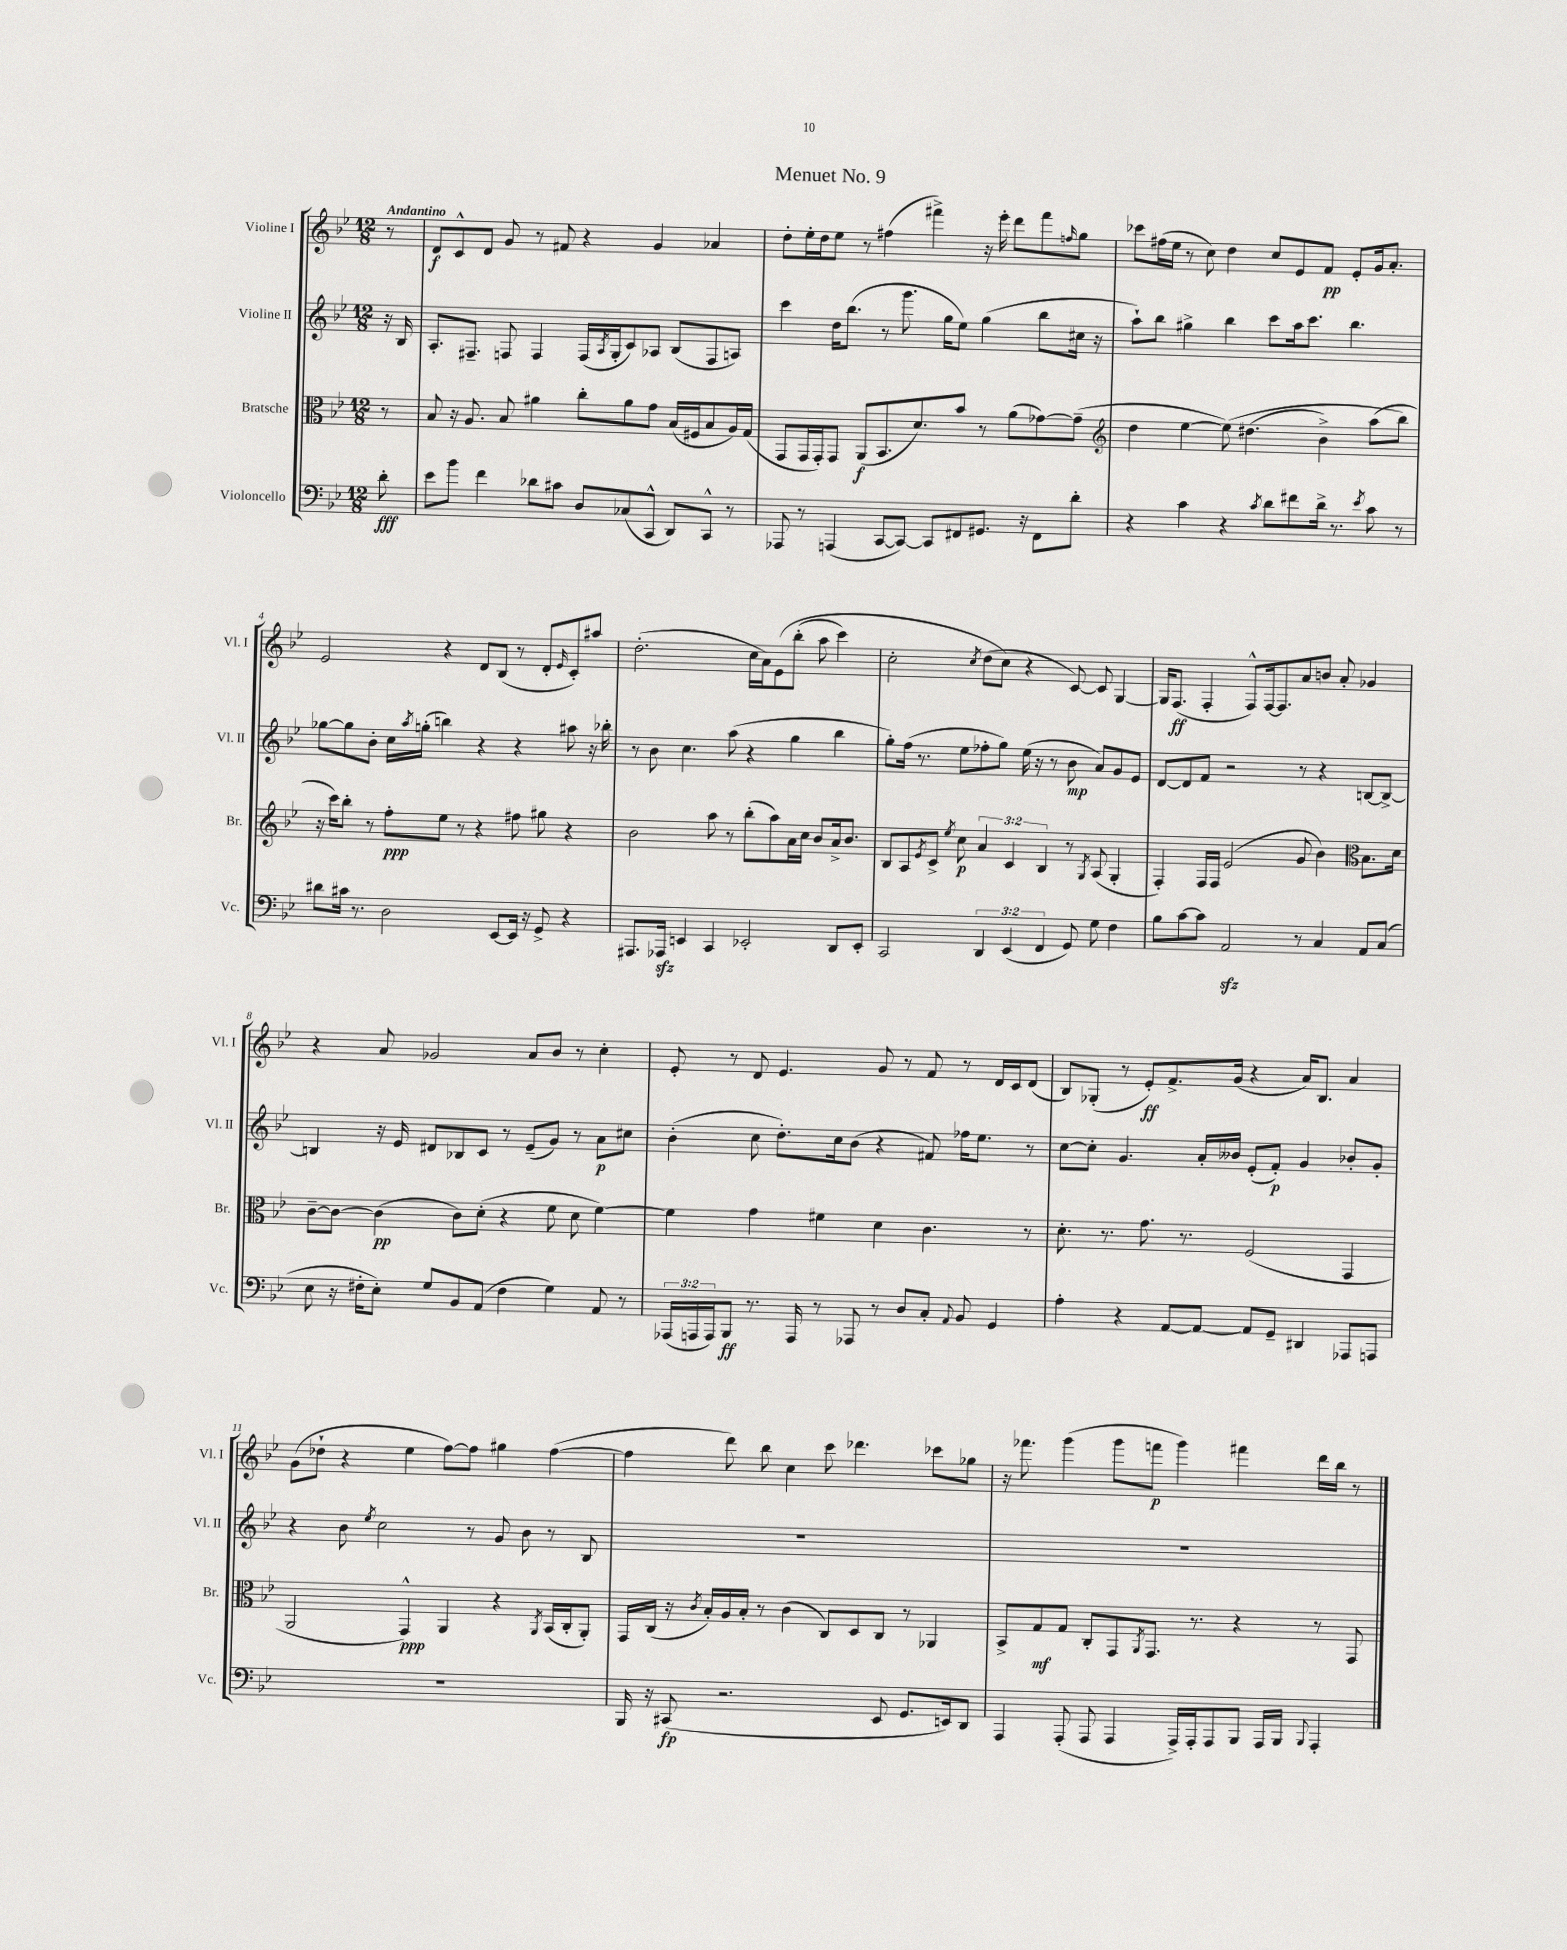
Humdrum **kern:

**kern	**dynam	**kern	**dynam	**kern	**dynam	**kern	**dynam
*part4	*part4	*part3	*part3	*part2	*part2	*part1	*part1
*staff4	*staff4	*staff3	*staff3	*staff2	*staff2	*staff1	*staff1
*I"Violoncello	*	*I"Bratsche	*	*I"Violine II	*	*I"Violine I	*
*I'Vc.	*	*I'Br.	*	*I'Vl. II	*	*I'Vl. I	*
*clefF4	*	*clefC3	*	*clefG2	*	*clefG2	*
*k[b-e-]	*	*k[b-e-]	*	*k[b-e-]	*	*k[b-e-]	*
*M12/8	*	*M12/8	*	*M12/8	*	*M12/8	*
=	=	=	=	=	=	=	=
!	!	!	!	!	!	!LO:TX:a:B:t=Andantino	!
8d'\	fff	8r	.	16r	.	8r	.
.	.	.	.	16B-/	.	.	.
=1	=1	=1	=1	=1	=1	=1	=1
8e-\L	.	8B-/	.	8.A'/L	.	8d/L	f
8b-\J	.	16r	.	.	.	8c^^/	.
.	.	8.A/	.	8.F#X~/J	.	.	.
4f\	.	.	.	.	.	8d/J	.
.	.	8B-/	.	8Fn/	.	8g/	.
8d-X\L	.	4a#X\	.	4F/	.	8r	.
8c#X\J	.	.	.	.	.	8f#X/	.
8D/L	.	8cc'\L	.	(16F/LL	.	4r	.
.	.	.	.	8qA/	.	.	.
.	.	.	.	16G'/J	.	.	.
(8C-X/	.	8a#\	.	8c/)	.	.	.
8CC^^/J	.	8g\J	.	8A-X/J	.	4g/	.
8DD/L)	.	(16B-/LL	.	(8B-/L	.	.	.
.	.	16F#X/J	.	.	.	.	.
8CC^^/J	.	8B-/	.	8F/	.	4a-X/	.
8r	.	16A/L)	.	8An/J)	.	.	.
.	.	(16G/JJ	.	.	.	.	.
=2	=2	=2	=2	=2	=2	=2	=2
8AAA-X/	.	8GG/L	.	4ccc\	.	8dd'\L	.
8r	.	16GG/L	.	.	.	16ee-'\L	.
.	.	16GG'/J)	.	.	.	16dd\J	.
(4AAAn/	.	8GG/J	.	16dd\KL	.	8ee-\J	.
.	.	.	.	(8.bb-\J	.	.	.
.	.	(8AA/L	f	.	.	8r	.
[8CC/L	.	8.BB-/	.	8r	.	(4ff#X\	.
8CC/J_)	.	.	.	8.ggg\	.	.	.
.	.	8.d/)	.	.	.	.	.
8CC/L]	.	.	.	.	.	4fff#X^\)	.
.	.	.	.	16gg\KL	.	.	.
8FF#X/	.	8b-/J	.	8ee-\J)	.	.	.
8.GG#X/J	.	8r	.	(4gg\	.	16r	.
.	.	.	.	.	.	16eee-'\	.
.	.	(8a\L	.	.	.	8ddd\L	.
16r	.	.	.	.	.	.	.
8FF#\L	.	[8g-X\)	.	8bb-\L	.	8fff#\	.
.	.	.	.	.	.	16qqffn/	.
8d'\J	.	(8g-~\J]	.	16cc#X\Jk	.	8gg\J	.
.	.	.	.	16r	.	.	.
=3	=3	=3	=3	=3	=3	=3	=3
*	*	*clefG2	*	*	*	*	*
4r	.	4dd\	.	8aa`\L)	.	8ccc-X\L	.
.	.	.	.	8bb-\J	.	(16ff#X\L	.
.	.	.	.	.	.	16ee-\JJ	.
4c\	.	[4ee-\	.	4gg#X^\	.	8r	.
.	.	.	.	.	.	8cc\)	.
4r	.	(8ee-\])	.	4bb-\	.	4dd\	.
.	.	(4.dd#X\	.	.	.	.	.
8qc/	.	.	.	.	.	.	.
8d\L	.	.	.	8ccc\L	.	8cc/L	.
8f#X\	.	.	.	16aa\k	.	8e-/	.
.	.	.	.	8.ccc\J	.	.	.
16d^\Jk	.	4b-^\)	.	.	.	8f/J	pp
8.r	.	.	.	.	.	.	.
.	.	.	.	4.bb-\	.	8e-'/L	.
8qe-/	.	.	.	.	.	.	.
8c\	.	(8aa\L	.	.	.	16g/k	.
.	.	.	.	.	.	8.a'/J	.
8r	.	8bb-\J)	.	.	.	.	.
!!LO:LB:g=z
=4	=4	=4	=4	=4	=4	=4	=4
8d#X\L	.	16r	.	[8gg-X\L	.	2e-/	.
.	.	16ccc\KL)	.	.	.	.	.
16c#X\Jk	.	8bb-'\J	.	8gg-\]	.	.	.
8.r	.	.	.	.	.	.	.
.	.	8r	.	8b-'\J	.	.	.
2D\	.	8ff'\L	ppp	16cc\LL	.	.	.
.	.	.	.	8qaa/	.	.	.
.	.	.	.	(16ggn'\JJ	.	.	.
.	.	8ee-\J	.	4bbn\)	.	4r	.
.	.	8r	.	.	.	.	.
.	.	4r	.	4r	.	8d/L	.
[8EE-/L	.	.	.	.	.	(8B-/J	.
16EE-/Jk]	.	8ff#X\	.	4r	.	8r	.
16r	.	.	.	.	.	.	.
8GG^/	.	8gg#X\	.	.	.	8d'/L	.
.	.	.	.	.	.	16qqe-/	.
4r	.	4r	.	8aa#X\	.	8c'/)	.
.	.	.	.	16r	.	8aa#X/J	.
.	.	.	.	16bb-X'\	.	.	.
=5	=5	=5	=5	=5	=5	=5	=5
8.AAA#X/L	.	2b-\	.	8r	.	(2.dd'\	.
.	.	.	.	8b-\	.	.	.
16AAA-Xzz/Jk	.	.	.	.	.	.	.
4EEn/	.	.	.	4.cc\	.	.	.
4CC/	.	8aa\	.	.	.	.	.
.	.	8r	.	(8aa\	.	.	.
2EE-X'/	.	(8bb-'\L	.	4r	.	16cc\LL	.
.	.	.	.	.	.	16a\J)	.
.	.	8aa\)	.	.	.	(8e-\	.
.	.	16a\L	.	4gg\	.	(8bb-'\J	.
.	.	16cc\JJ	.	.	.	.	.
.	.	8b-/L	.	.	.	8aa\	.
8DD/L	.	16a^/k	.	4bb-\	.	4ccc\)	.
.	.	8.b-/J	.	.	.	.	.
8EE-'/J	.	.	.	.	.	.	.
=6	=6	=6	=6	=6	=6	=6	=6
2CC/	.	8B-/L	.	8gg'\L)	.	2cc'\	.
.	.	8A/	.	(16ff\Jk	.	.	.
.	.	.	.	8.r	.	.	.
.	.	8qe-/	.	.	.	.	.
.	.	8c^/J	.	.	.	.	.
.	.	8qee-/	.	.	.	.	.
.	.	8cc\	p	8ee-\L	.	.	.
.	.	.	.	.	.	8qcc/	.
6DD/	.	6a/	.	8ff-X'\	.	(8dd\L	.
.	.	.	.	8gg\J)	.	8cc\J)	.
(6EE-/	.	6c/	.	.	.	.	.
.	.	.	.	(16ee-\	.	4r	.
.	.	.	.	16r	.	.	.
6FF/	.	6B-/	.	.	.	.	.
.	.	.	.	8r	.	.	.
8GG/)	.	8r	.	8b-\	mp	[8c/)	.
.	.	8qG/	.	.	.	.	.
8G\	.	(8A/	.	8a/L)	.	8c/]	.
4F\	.	4G'/	.	8g/	.	[4G/	.
.	.	.	.	8e-/J	.	.	.
=7	=7	=7	=7	=7	=7	=7	=7
8B-\L	.	4F'/)	.	[8d/L	.	16G/KL]	.
.	.	.	.	.	.	(8.F/J	ff
[8c\	.	.	.	8d/]	.	.	.
8c\J]	.	16F/LL	.	8f/J	.	4F'/	.
.	.	16F/JJ	.	.	.	.	.
2AAzz/	.	(2e-/	.	2r	.	.	.
.	.	.	.	.	.	8F^^/L)	.
.	.	.	.	.	.	[16F/k	.
.	.	.	.	.	.	8.F/]	.
8r	.	8g/	.	8r	.	8a/	.
4C/	.	4b-\)	.	4r	.	8bn/J	.
.	.	.	.	.	.	8a'/	.
*	*	*clefC3	*	*	*	*	*
8AA/L	.	8.B-\L	.	[8Bn/L	.	4g-X/	.
(8C/J	.	.	.	8B^/J_	.	.	.
.	.	16d\Jk	.	.	.	.	.
!!LO:LB:g=z
=8	=8	=8	=8	=8	=8	=8	=8
8E-\	.	[8c~\L	.	4Bn/]	.	4r	.
16r	.	8c\J_	.	.	.	.	.
16F#X'\KL	.	.	.	.	.	.	.
8E-'\J)	.	(4c\]	pp	16r	.	8a/	.
.	.	.	.	16e-/	.	.	.
8G/L	.	.	.	8d#X/L	.	2g-X/	.
8BB-/	.	8c\L)	.	8B-X/	.	.	.
(8AA/J	.	(8d'\J	.	8c/J	.	.	.
4F#\	.	4r	.	8r	.	.	.
.	.	.	.	(8e-~/L	.	8a/L	.
4G\)	.	8f\	.	8g/J)	.	8b-/J	.
.	.	8d\	.	8r	.	8r	.
8AA/	.	[4f\)	.	8a\L	p	4cc'\	.
8r	.	.	.	8cc#X\J	.	.	.
=9	=9	=9	=9	=9	=9	=9	=9
(24AAA-X/LL	.	4f\]	.	(4b-'\	.	8e-'/	.
24AAAn/	.	.	.	.	.	.	.
24AAA/J)	.	.	.	.	.	.	.
8BBB-/J	ff	.	.	.	.	8r	.
8.r	.	4g\	.	8cc\	.	8d/	.
.	.	.	.	8.dd'\L)	.	4.e-/	.
16AAA/	.	.	.	.	.	.	.
8r	.	4f#X\	.	.	.	.	.
.	.	.	.	16cc\k	.	.	.
8AAA-X/	.	.	.	(8b-\J	.	.	.
8r	.	4d\	.	4r	.	8g/	.
8D/L	.	.	.	.	.	8r	.
8C'/J	.	4.c\	.	8f#X/)	.	8f/	.
8qqAA/	.	.	.	.	.	.	.
8BB-/	.	.	.	16ff-X\KL	.	8r	.
.	.	.	.	8.ee-\J	.	.	.
4GG/	.	.	.	.	.	16d/LL	.
.	.	.	.	.	.	16c/J	.
.	.	8r	.	8r	.	(8d/J	.
=10	=10	=10	=10	=10	=10	=10	=10
4A'\	.	8.d'\	.	[8cc\L	.	8B-/L)	.
.	.	.	.	8cc'\J]	.	(8G-X'/J	.
.	.	8.r	.	.	.	.	.
4r	.	.	.	4.g/	.	8r	.
.	.	8.g\	.	.	.	8e-'/L)	ff
[8AA/L	.	.	.	.	.	8.f^/	.
.	.	8.r	.	.	.	.	.
8AA/J_	.	.	.	16a'/LL	.	.	.
.	.	.	.	16b--X/JJ	.	(16g/Jk	.
8AA/L]	.	(2F/	.	(8e-'/L	.	4r	.
8GG~/J	.	.	.	8f'/J)	p	.	.
4DD#X/	.	.	.	4g/	.	16a/KL)	.
.	.	.	.	.	.	8.B-/J	.
8AAA-X/L	.	4GG/	.	8b-X'/L	.	4a/	.
8AAAn/J	.	.	.	8g'/J	.	.	.
!!LO:LB:g=z
=11	=11	=11	=11	=11	=11	=11	=11
1.r	.	2AA/	.	4r	.	(8g\L	.
.	.	.	.	.	.	8dd-X`\J	.
.	.	.	.	8b-\	.	4r	.
.	.	.	.	8qee-/	.	.	.
.	.	.	.	2cc\	.	.	.
.	.	4GG^^/)	ppp	.	.	4ee-\	.
.	.	4AA/	.	.	.	[8ff\L)	.
.	.	.	.	8r	.	8ff\J]	.
.	.	4r	.	8g/	.	4gg#X\	.
.	.	.	.	8b-\	.	.	.
.	.	8qAA/	.	.	.	.	.
.	.	(16BB-/LL	.	8r	.	([4ff\	.
.	.	16C'/J	.	.	.	.	.
.	.	8AA'/J)	.	8B-/	.	.	.
=12	=12	=12	=12	=12	=12	=12	=12
16BBB-/	.	16GG/LL	.	1.r	.	4ff\]	.
16r	.	(16C/JJ	.	.	.	.	.
(8CC#X/	fp	16r	.	.	.	.	.
.	.	8qc/	.	.	.	.	.
.	.	16B-'/LL)	.	.	.	.	.
2.r	.	16A/	.	.	.	8ddd\)	.
.	.	16B-'/JJ	.	.	.	.	.
.	.	8r	.	.	.	8bb-\	.
.	.	(4c\	.	.	.	4cc\	.
.	.	8C/L)	.	.	.	8ccc\	.
.	.	8D/	.	.	.	4.ddd-X\	.
8EE-/	.	8C/J	.	.	.	.	.
8.GG/L	.	8r	.	.	.	.	.
.	.	4AA-X/	.	.	.	8ccc-X\L	.
16EEn/k)	.	.	.	.	.	.	.
8DD/J	.	.	.	.	.	8gg-X\J	.
=13	=13	=13	=13	=13	=13	=13	=13
4AAA/	.	8BB-^/L	.	1.r	.	16r	.
.	.	.	.	.	.	8.fff-X\	.
.	.	8G/	mf	.	.	.	.
(8AAA'/	.	8G/J	.	.	.	(4ggg\	.
8AAA/	.	8C'/L	.	.	.	.	.
4AAA/	.	8GG/	.	.	.	8ggg\L	.
.	.	8qAA/	.	.	.	.	.
.	.	8.GG/J	.	.	.	8fffn\J	p
16AAA^/LL)	.	.	.	.	.	4ggg\)	.
16AAA'/J	.	8.r	.	.	.	.	.
8AAA/	.	.	.	.	.	.	.
8BBB-/J	.	4r	.	.	.	4fff#X\	.
16AAA/LL	.	.	.	.	.	.	.
16BBB-/JJ	.	.	.	.	.	.	.
8qqBBB-/	.	.	.	.	.	.	.
4AAA'/	.	8r	.	.	.	16ddd\LL	.
.	.	.	.	.	.	16bb-\JJ	.
.	.	8GG/	.	.	.	8r	.
==	==	==	==	==	==	==	==
*-	*-	*-	*-	*-	*-	*-	*-
